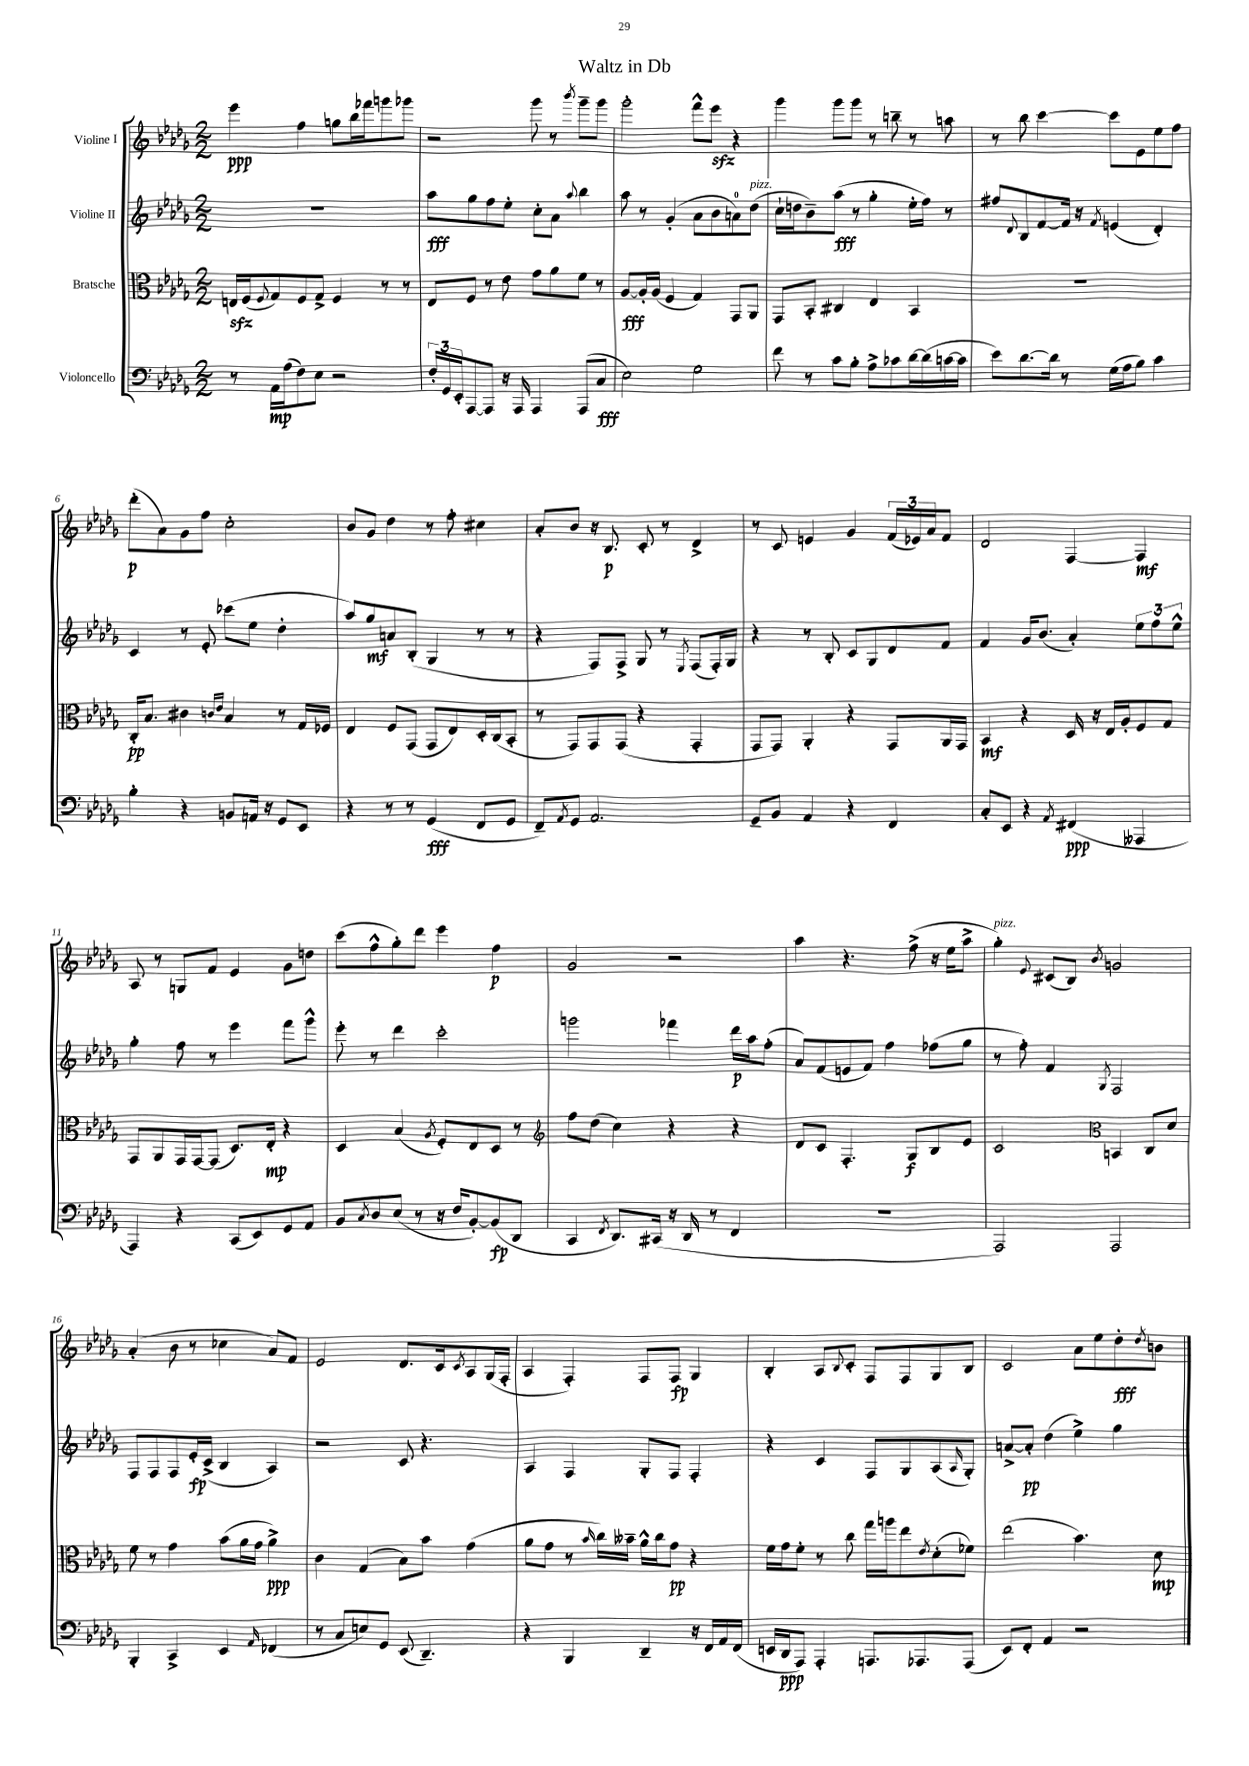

**kern	**kern	**kern	**kern
*staff4	*staff3	*staff2	*staff1
*clefF4	*clefC3	*clefG2	*clefG2
*k[b-e-a-d-g-]	*k[b-e-a-d-g-]	*k[b-e-a-d-g-]	*k[b-e-a-d-g-]
*M2/2	*M2/2	*M2/2	*M2/2
8r	16E/LL	1r	4eee-\
.	(16F/J	.	.
.	8qqF/	.	.
16AA-\LL	8G-/)	.	.
(16A-\J	.	.	.
8F\)	8F/	.	4ff\
8E-\J	8G-^/J	.	.
2r	4F/	.	8gg\L
.	.	.	16bb-\L
.	.	.	16fff-\J
.	8r	.	8ggg\
.	8r	.	8ggg-\J
=	=	=	=
24F'/LL	8E-/L	8aa-\L	2r
24GG-/	.	.	.
24EE-'/J	.	.	.
[8AAA-/	8F/J	8gg-\	.
8AAA-/]J	8r	8ff\	.
16r	8e-\	8ee-'\J	.
16AAA-/	.	.	.
4AAA-/	8g-\L	8cc'\L	8ggg-\
.	8a-\	8a-\J	8r
.	.	8qqaa-/	8qbbb-/
(8AAA-/L	8f\J	4bb-\	8ggg-~\L
8C/J	8r	.	8ggg-\J
=	=	=	=
2E-\)	[8A-/L	8aa-\	2ggg-'\
.	16A-'/]L	8r	.
.	(16A-/JJ	.	.
.	4F/	(4g-'/	.
2G-\	4G-/)	8a-\L	8fff^^\L
.	.	8b-\	8eee-\J
.	8GG-/L	8a\)	4r
.	8AA-/J	(8dd-\J	.
=	=	=	=
8f\	8GG-/L	16cc`\LL	4ggg-\
.	.	16dd\J	.
8r	8BB-'/J	8b-~\)	.
8c\L	4C#/	(8aa-\J	8ggg-\L
8B-'\J	.	8r	8ggg-\J
8A-^\L	4E-/	4gg-'\	8r
8c-\	.	.	8bb~\
[16d-\L	4BB-/	16ee-'\LL	8r
(16d-\]	.	16ff\JJ)	.
[16c\	.	8r	8aa\
16c\]JJ	.	.	.
=	=	=	=
8e-\L)	1r	8ff#/L	8r
.	.	8qqd-/	.
[8.d-\	.	8B-/	8bb-\
.	.	[8f/	[4ccc\
16d-\]Jk	.	.	.
8r	.	16f/]Jk	.
.	.	16r	.
.	.	8qf/	.
(16G-\LL	.	(4e/	8ccc\]L
16A-\J	.	.	.
8B-\J)	.	.	8e-\
4c\	.	4d-'/)	8ee-\
.	.	.	8ff\J
=	=	=	=
4B-'\	16C'/LK	4c/	(8ddd-'\L
.	8.B-/J	.	.
.	.	.	8a-\)
4r	4c#\	8r	8g-\
.	.	8e-'/	8ff\J
.	16qqc/LL	.	.
.	16qqe-/JJ	.	.
8BB/L	4B-/	(8ccc-\L	2cc'\
16AA/Jk	.	8ee-\J	.
16r	.	.	.
8GG-/L	8r	4dd-'\	.
8EE-/J	16G-/LL	.	.
.	16F-/JJ	.	.
=	=	=	=
4r	4E-/	8aa-/L)	8b-/L
.	.	8gg-/	8g-/J
8r	8F/L	8a/	4dd-\
8r	(8GG-/J	(8B-'/J	.
(4GG-/	8GG-/L	4G-/	8r
.	8E-/)	.	8ff'\
8FF/L	16D-'/L	8r	4cc#\
.	(16C/J	.	.
8GG-/J	8BB-'/J	8r	.
=	=	=	=
8FF~/L)	8r	4r	8a-'/L
8qAA-/	.	.	.
8GG-/J	8GG-/L)	.	8b-/J
2.AA-/	8GG-/	8F/L)	16r
.	.	.	8.B-/
.	(8GG-/J	8F^/J	.
.	4r	8G-/	8c'/
.	.	8r	8r
.	.	8qE-/	.
.	4GG-'/	(8F/L	4d-^/
.	.	16F'/L)	.
.	.	16G-/JJ	.
=	=	=	=
8GG-~/L	8GG-/L	4r	8r
8BB-/J	8GG-/J)	.	8c/
4AA-/	4AA-'/	8r	4e/
.	.	8B-'/	.
4r	4r	8c/L	4g-/
.	.	8G-/	.
4FF/	8GG-/L	8d-/	(24f/LL
.	.	.	24e-/)
.	.	.	24a-/J
.	16AA-/L	8f/J	8f/J
.	16GG-/JJ	.	.
=	=	=	=
8C'/L	4BB-/	4f/	2d-/
8EE-/J	.	.	.
4r	4r	16g-/LK	.
.	.	(8.b-/J	.
8qAA-/	.	.	.
(4FF#/	16D-/	4a-'/)	[4F/
.	16r	.	.
.	16E-/LL	.	.
.	16A-'/J	.	.
4AAA--/	8F/	12ee-\L	4F/]
.	.	12ff\	.
.	8G-/J	.	.
.	.	12ee-^^\J	.
=	=	=	=
4AAA-/)	8GG-/L	4gg-'\	8A-/
.	8AA-/	.	8r
4r	16GG-/L	8ff\	8G/L
.	[16GG-/J	.	.
.	(8GG-/]J	8r	8f/J
(8CC/L	8.D-/L)	4eee-\	4e-/
8EE-/)	.	.	.
.	16E-'/Jk	.	.
8GG-/	4r	8fff\L	8g-\L
8AA-/J	.	8ggg-^^\J	8dd\J
=	=	=	=
8BB-/L	4D-/	8eee-'\	(8ccc\L
8qC/	.	.	.
8D-/	.	8r	8ff^^\
(8E-/J	(4B-/	4ddd-\	8gg-'\)
8r	.	.	8ddd-\J
.	8qA-/	.	.
16r	8F'/L)	2ccc'\	4eee-\
16F/LK	.	.	.
[8BB-'/)	8E-/	.	.
(8BB-/]	8D-/J	.	4ff\
8DD-/J	8r	.	.
=	=	=	=
*	*clefG2	*	*
4CC/	8ff\L	2ggg\	2g-/
.	(8dd-\J	.	.
8qFF/	.	.	.
8.DD-/L)	4cc\)	.	.
(16CC#/Jk	.	.	.
16r	4r	4fff-\	2r
16DD-/	.	.	.
8r	.	.	.
4FF/	4r	16ddd-\LL	.
.	.	16aa-\J	.
.	.	(8ff'\J	.
=	=	=	=
1r	8d-/L	8a-/L)	4aa-\
.	8c/J	(8f/	.
.	4.F'/	8e/	4.r
.	.	8f/J)	.
.	.	4ff\	.
.	8G-/L	.	(8ff^\
.	8B-/	(8ff-\L	16r
.	.	.	16ee-\LK
.	8e-/J	8gg-\J	8aa-^\J
=	=	=	=
2AAA-/)	2c/	8r	4gg-'\)
.	.	8ff'\)	.
.	.	.	8qqe-/
.	.	4f/	(8c#/L
.	.	.	8B-/J)
*	*clefC3	*	*
.	.	8qG-/	8qb-/
2AAA-/	4BB/	2F/	2g/
.	8C/L	.	.
.	8d-/J	.	.
=	=	=	=
4BBB-'/	8f\	8F/L	(4a-'/
.	8r	8F/	.
4CC^/	4g-\	8F/	8b-\
.	.	16e-'/L	8r
.	.	(16c^/JJ	.
4EE-/	(8b-\L	4B-/	4cc-\
.	16a-\L	.	.
.	16g-\JJ	.	.
16qqAA-/	.	.	.
(4FF-/	4a-^\)	4A-/)	8a-/L)
.	.	.	8f/J
=	=	=	=
8r	4c\	2r	2e-/
8C/L	.	.	.
8E/)	(4G-/	.	.
8GG-/J	.	.	.
(8EE-/	8B-\L)	8c/	8.d-/L
4.DD-~/)	8b-\J	4.r	.
.	.	.	16c/k
.	.	.	8qc/
.	(4g-\	.	8A-/
.	.	.	(16G-/L
.	.	.	16F'/JJ
=	=	=	=
4r	8a-\L	4A-/	4A-/
.	8g-\J	.	.
4BBB-/	8r	4F/	4F'/)
.	16qqb-/	.	.
.	16cc\LL)	.	.
.	16b--~\JJ	.	.
4DD-~/	16a-^^\LL	8G-'/L	8F/L
.	16cc\J	.	.
.	8g-\J	8F/J	8F/J
16r	4r	4F'/	4G-/
16FF/LL	.	.	.
16AA-/	.	.	.
(16FF/JJ	.	.	.
=	=	=	=
16EE/LL	16f\LL	4r	4B-'/
16DD-/J	16g-\J	.	.
8AAA-/J)	8f'\J	.	.
4AAA-'/	8r	4c/	8A-/L
.	.	.	8qqB-/
.	8cc\	.	8c'/J
8.AAA/L	16gg-\LL	8F/L	8F/L
.	16aa\J	.	.
.	8ee-\	8G-/	8F/
8.AAA-/	.	.	.
.	8qe-/	.	.
.	(8d-'\	(8A-/	8G-/
.	.	16qqA-/	.
(8AAA-/J	8f-\J)	8G-'/J)	8B-/J
=	=	=	=
8EE-/L)	(2ee-\	[8a^/L	2c/
8FF'/J	.	8a'/]J	.
4AA-/	.	(4dd-\	.
2r	4.b-\)	4ee-^\)	8a-\L
.	.	.	8ee-\
.	.	4gg-\	8dd-'\
.	.	.	8qdd-/
.	8d-\	.	8b\J
==	==	==	==
*-	*-	*-	*-
